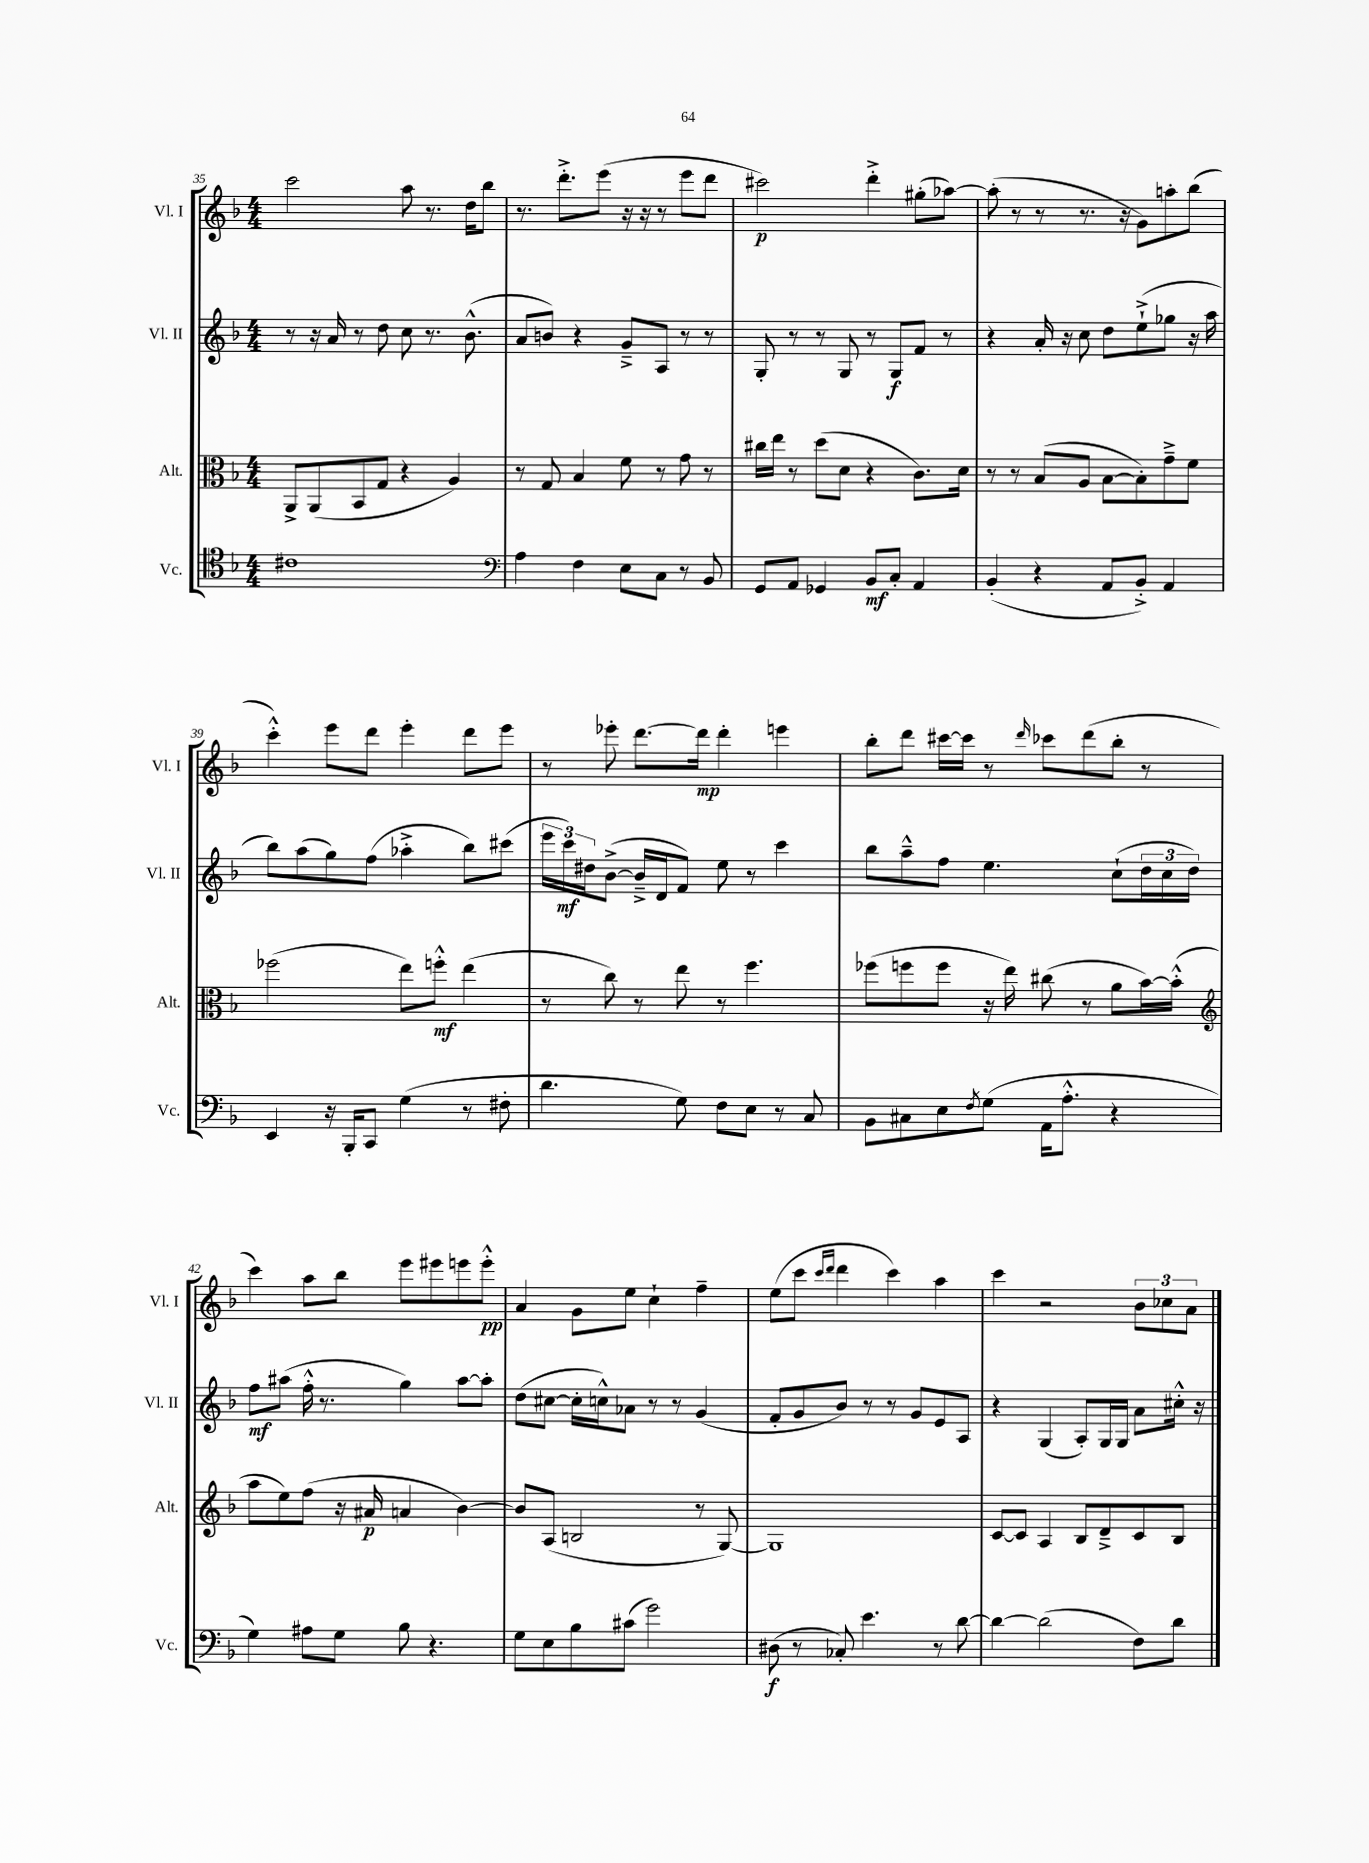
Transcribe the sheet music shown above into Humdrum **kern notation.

**kern	**kern	**kern	**kern
*staff4	*staff3	*staff2	*staff1
*clefC4	*clefC3	*clefG2	*clefG2
*k[b-]	*k[b-]	*k[b-]	*k[b-]
*M4/4	*M4/4	*M4/4	*M4/4
1c#	8AA^/L	8r	2ccc\
.	(8AA/	16r	.
.	.	16a/	.
.	8BB-/	8r	.
.	8G/J	8dd\	.
.	4r	8cc\	8aa\
.	.	8.r	8.r
.	4A/)	.	.
.	.	(8.b-^^\	16dd\LK
.	.	.	8bb-\J
=	=	=	=
*clefF4	*	*	*
4A\	8r	8a/L	8.r
.	8G/	8b/J)	.
.	.	.	8.ddd'^\L
4F\	4B-/	4r	.
.	.	.	(8eee\J
8E\L	8f\	8g~^/L	16r
.	.	.	16r
8C\J	8r	8A/J	8r
8r	8g\	8r	8eee\L
8BB-/	8r	8r	8ddd\J
=	=	=	=
8GG/L	16cc#\LL	8G'/	2ccc#\)
.	16ee\JJ	.	.
8AA/J	8r	8r	.
4GG-/	(8dd\L	8r	.
.	8d\J	8G/	.
8BB-/L	4r	8r	4ddd'^\
8C'/J	.	8G/L	.
4AA/	8.c\L)	8f/J	(8gg#'\L
.	.	8r	[8aa-\J)
.	16d\Jk	.	.
=	=	=	=
(4BB-'/	8r	4r	(8aa-'\]
.	8r	.	8r
4r	(8B-/L	16a'/	8r
.	.	16r	.
.	8A/J	8cc\	8.r
8AA/L	[8B-\L	8dd\L	.
.	.	.	16r
8BB-'^/J)	8B-'\])	(8ee`^\	8g\L)
4AA/	8g~^\	8gg-\J	8aa'\
.	8f\J	16r	(8bb-\J
.	.	16aa\	.
=	=	=	=
4EE/	(2ff-\	8bb-\L)	4ccc'^^\)
.	.	(8aa\	.
16r	.	8gg\)	8eee\L
16BBB-'/LK	.	.	.
8CC/J	.	(8ff\J	8ddd\J
(4G\	8ee\L)	4aa-'^\	4eee'\
.	8ff'^^\J	.	.
8r	(4ee\	8bb-\L)	8ddd\L
8F#'\	.	(8ccc#\J	8eee\J
=	=	=	=
4.d\	8r	24eee\LL	8r
.	.	24ccc\)	.
.	.	24dd#\J	.
.	8cc\)	([8b-^\J	8eee-'\
.	8r	16b-~^/]LL	[8.ddd\L
.	.	16d/J	.
8G\)	8ee\	8f/J)	.
.	.	.	16ddd\]Jk
8F\L	8r	8ee\	4ddd'\
8E\J	4.ff\	8r	.
8r	.	4ccc\	4eee\
8C/	.	.	.
=	=	=	=
8BB-\L	(8ff-\L	8bb-\L	8bb-'\L
8C#\	8ff\	8aa~^^\	8ddd\J
8E\	8ff\J	8ff\J	[16ccc#\LL
.	.	.	16ccc#\]JJ
8qF/	.	.	.
(8G\J	16r	4.ee\	8r
.	16ee\)	.	.
.	.	.	16qqddd/
16AA\LK	(8cc#\	.	8ccc-\L
8.A'^^\J	.	.	.
.	8r	.	(8ddd\
4r	8a\L	(8cc`\L	8bb-'\J
.	[16b-\L)	24dd\L	8r
.	.	24cc\	.
.	(16b-'^^\]JJ	.	.
.	.	24dd\JJ)	.
=	=	=	=
*	*clefG2	*	*
4G\)	8aa\L	8ff\L	4ccc\)
.	8ee\)	(8aa#\J	.
8A#\L	(8ff\J	16ff'^^\	8aa\L
.	.	8.r	.
8G\J	16r	.	8bb-\J
.	16a#/	.	.
8B-\	4a/	4gg\)	8eee\L
4.r	.	.	8eee#\
.	[4b-\)	[8aa#\L	8eee\
.	.	8aa#'\]J	8eee'^^\J
=	=	=	=
8G\L	8b-/]L	(8dd\L	4a/
8E\	(8A/J	[8cc#\J	.
8B-\	2B/	16cc#'\]LL	8g\L
.	.	16cc^^\J)	.
(8c#\J	.	8a-\J	8ee\J
2g\)	.	8r	4cc`\
.	.	8r	.
.	8r	(4g/	4ff~\
.	[8G/)	.	.
=	=	=	=
(8D#\	1G]	8f'/L	(8ee\L
8r	.	8g/	8ccc\J
.	.	.	16qqccc/LL
.	.	.	16qqddd/JJ
8C-'/)	.	8b-/J)	4ddd\
4.e\	.	8r	.
.	.	8r	4ccc\)
.	.	8g/L	.
8r	.	8e/	4aa\
[8d\	.	8A/J	.
=	=	=	=
4d\_	[8c/L	4r	4ccc\
.	8c/]J	.	.
(2d\]	4A/	(4G/	2r
.	8B-/L	8A'/L)	.
.	8d~^/	16G/L	.
.	.	16G/JJ	.
8F\L)	8c/	8a\L	12b-\L
.	.	.	12cc-\
8d\J	8B-/J	16cc#'^^\Jk	.
.	.	.	12a\J
.	.	16r	.
==	==	==	==
*-	*-	*-	*-
